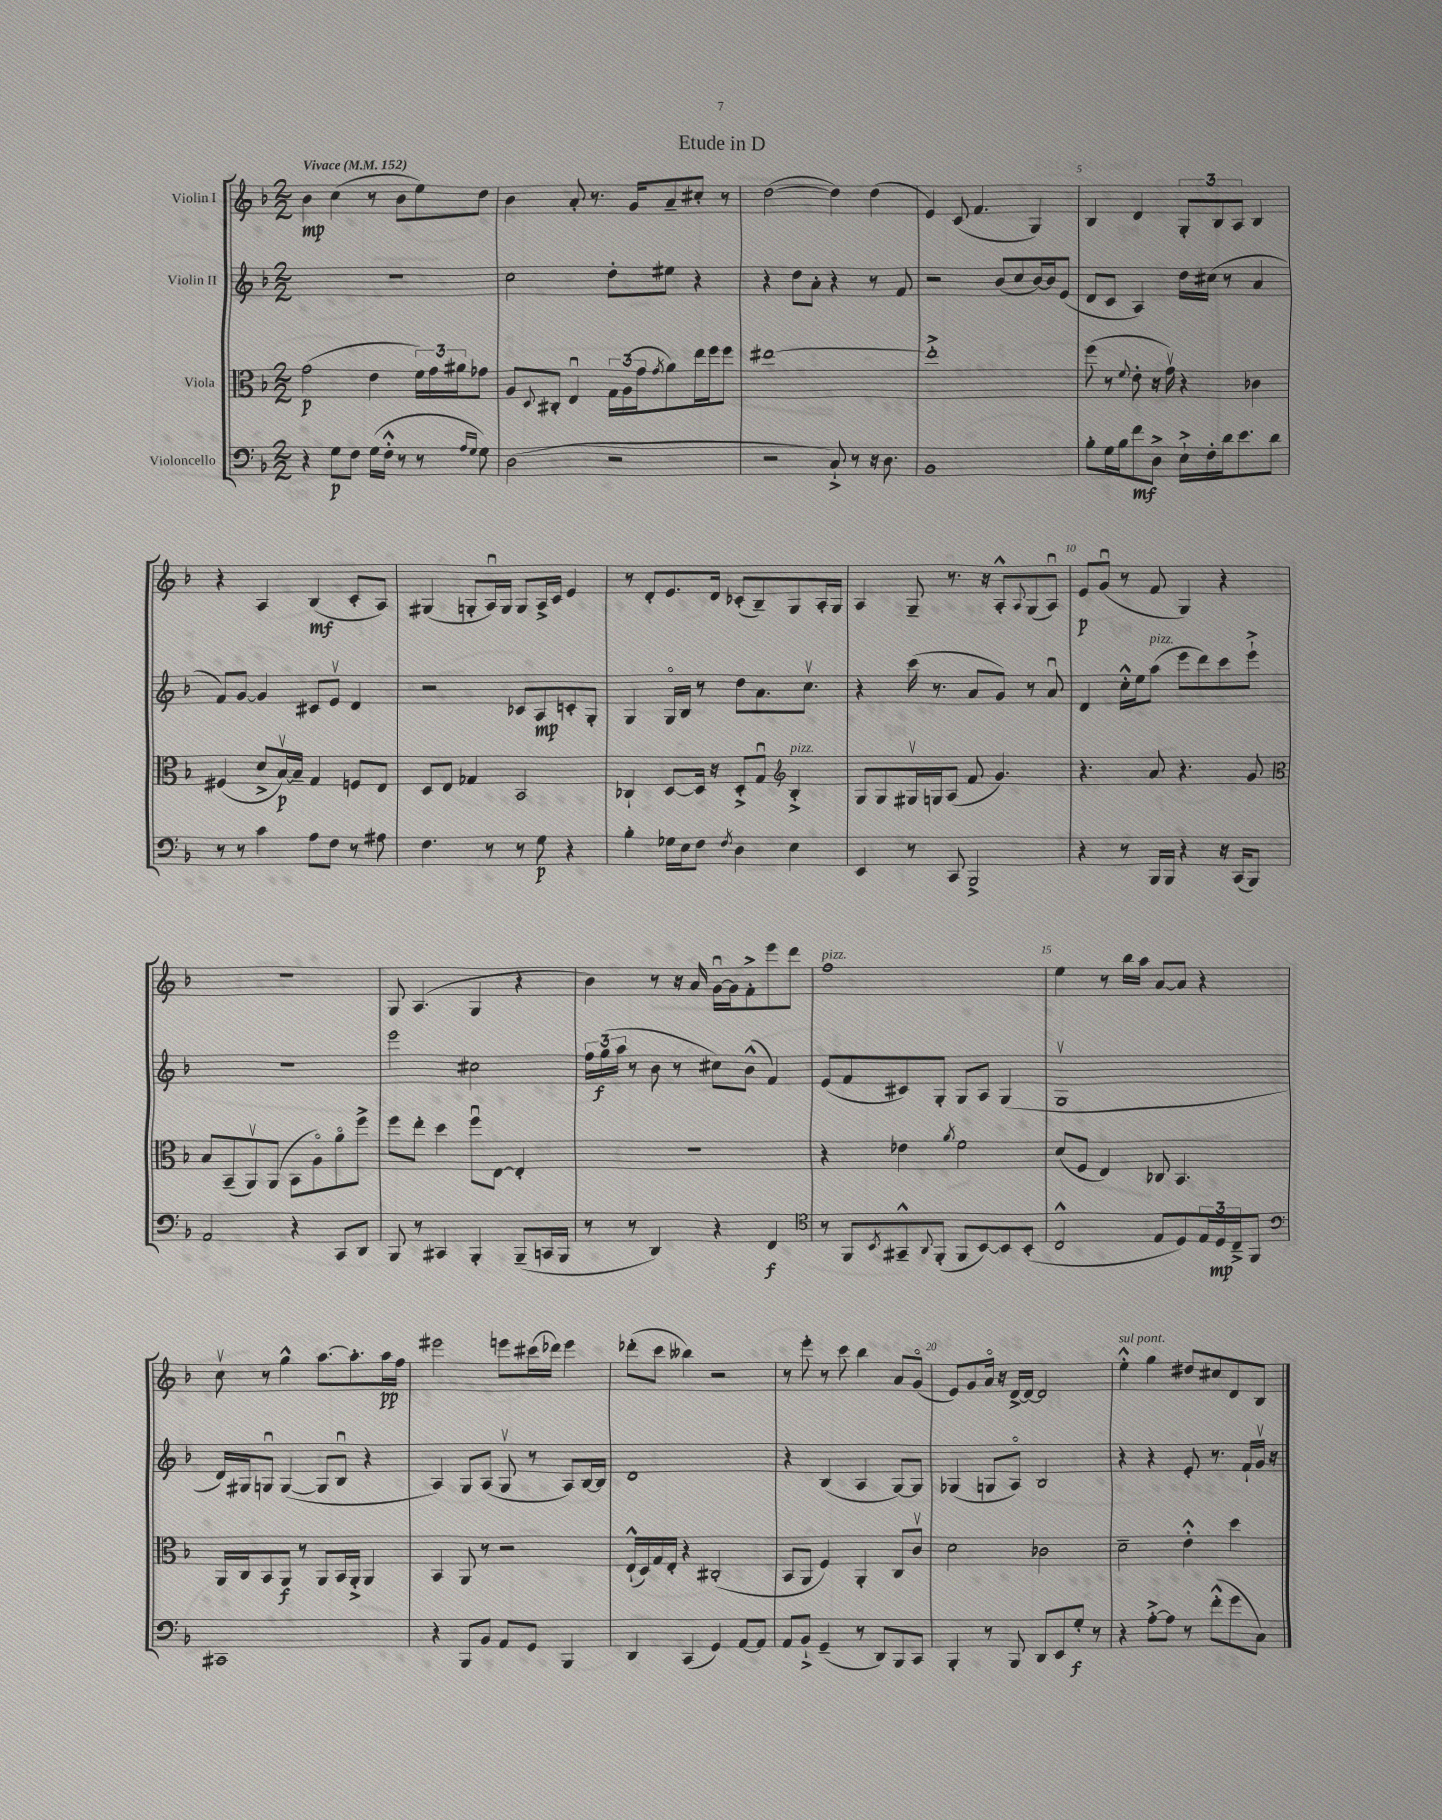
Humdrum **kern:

**kern	**dynam	**kern	**dynam	**kern	**dynam	**kern	**dynam
*part4	*part4	*part3	*part3	*part2	*part2	*part1	*part1
*staff4	*staff4	*staff3	*staff3	*staff2	*staff2	*staff1	*staff1
*I"Violoncello	*	*I"Viola	*	*I"Violin II	*	*I"Violin I	*
*clefF4	*	*clefC3	*	*clefG2	*	*clefG2	*
*k[b-]	*	*k[b-]	*	*k[b-]	*	*k[b-]	*
*M2/2	*	*M2/2	*	*M2/2	*	*M2/2	*
*MM152	*	*MM152	*	*MM152	*	*MM152	*
=1	=1	=1	=1	=1	=1	=1	=1
!	!	!	!	!	!	!LO:TX:a:B:t=Vivace	!
4r	.	(2g\	p	1r	.	4b-\	mp
8G\L	p	.	.	.	.	(4cc\	.
8F\J	.	.	.	.	.	.	.
(16G\LL	.	4e\	.	.	.	8r	.
16F'^^\JJ	.	.	.	.	.	.	.
8r	.	.	.	.	.	8b-\L	.
8r	.	24f\LL)	.	.	.	8ee\)	.
.	.	24g\	.	.	.	.	.
.	.	24a#X\J	.	.	.	.	.
16qqA/LL	.	.	.	.	.	.	.
16qqG/JJ	.	.	.	.	.	.	.
8G\)	.	8g-X\J	.	.	.	8dd\J	.
=2	=2	=2	=2	=2	=2	=2	=2
(2D\	.	8A/L	.	2cc\	.	4b-\	.
.	.	8qqD/	.	.	.	.	.
.	.	8C#X'/J	.	.	.	.	.
.	.	4Eu/	.	.	.	8a'/	.
.	.	.	.	.	.	8.r	.
2r	.	24G\LL	.	8dd'\L	.	.	.
.	.	(24A\	.	.	.	.	.
.	.	.	.	.	.	16g/KL	.
.	.	24g\J	.	.	.	.	.
.	.	8qg/	.	.	.	.	.
.	.	8a\)	.	8ee#X\J	.	8a~/	.
.	.	16ee\L	.	4r	.	8cc#X'/J	.
.	.	16ff\J	.	.	.	.	.
.	.	8ff\J	.	.	.	8r	.
=3	=3	=3	=3	=3	=3	=3	=3
2r	.	[1ee#X	.	4r	.	([2dd\	.
.	.	.	.	8dd\L	.	.	.
.	.	.	.	8a'\J	.	.	.
8C`^/)	.	.	.	4r	.	4dd\])	.
8r	.	.	.	.	.	.	.
16r	.	.	.	8r	.	(4dd\	.
8.D\	.	.	.	.	.	.	.
.	.	.	.	8f/	.	.	.
=4	=4	=4	=4	=4	=4	=4	=4
1BB-	.	1ee#'^]	.	2r	.	4e/)	.
.	.	.	.	.	.	(8c/	.
.	.	.	.	.	.	4.f/	.
.	.	.	.	(8b-/L	.	.	.
.	.	.	.	8cc/	.	.	.
.	.	.	.	[16b-/L)	.	4G/)	.
.	.	.	.	16b-/J]	.	.	.
.	.	.	.	(8e/J	.	.	.
=5	=5	=5	=5	=5	=5	=5	=5
8B-'\L	.	(8ff\	.	8d/L	.	4B-/	.
16G\L	.	8r	.	8c/J	.	.	.
16B-\J	.	.	.	.	.	.	.
.	.	8qqf/	.	.	.	.	.
8f\	mf	8e'\	.	4A/)	.	4d/	.
8D^\J	.	16r	.	.	.	.	.
.	.	16gv\)	.	.	.	.	.
16E`^\LL	.	4r	.	16dd\LL	.	12G'/L	.
16F'\	.	.	.	(16cc#X\JJ	.	.	.
.	.	.	.	.	.	12B-/	.
16d\J	.	.	.	8r	.	.	.
.	.	.	.	.	.	12A/J	.
8.e\	.	.	.	.	.	.	.
.	.	4c-X\	.	4a/	.	4B-/	.
8d\J	.	.	.	.	.	.	.
!!LO:LB:g=z
=6	=6	=6	=6	=6	=6	=6	=6
8r	.	(4F#X/	.	8f/L)	.	4r	.
8r	.	.	.	[8g/J	.	.	.
4c\	.	8d^/L	.	4g/]	.	4A/	.
.	.	[16B-v/L)	p	.	.	.	.
.	.	16B-~/JJ]	.	.	.	.	.
8A\L	.	4G/	.	8c#X/L	.	(4B-/	mf
8F\J	.	.	.	8ev/J	.	.	.
8r	.	8Fn/L	.	4d/	.	8c'/L	.
8A#X\	.	8E/J	.	.	.	8A/J)	.
=7	=7	=7	=7	=7	=7	=7	=7
4.F\	.	8D/L	.	2r	.	(4G#X/	.
.	.	8E/J	.	.	.	.	.
.	.	4G-X/	.	.	.	8Gn'/L	.
8r	.	.	.	.	.	16Au/L)	.
.	.	.	.	.	.	16G/JJ	.
8r	.	2BB-/	.	8c-X/L	.	8G/L	.
8G\	p	.	.	8A/	mp	16A^/L	.
.	.	.	.	.	.	16c/JJ	.
4r	.	.	.	8cn'/	.	4e/	.
.	.	.	.	8G'/J	.	.	.
=8	=8	=8	=8	=8	=8	=8	=8
4B-'\	.	4C-X`/	.	4G/	.	8r	.
.	.	.	.	.	.	8d'/L	.
16G-X\LL	.	[8D/L	.	16G/LL	.	8.e/	.
16E\J	.	.	.	16B-/JJ	.	.	.
8F\J	.	16D/Jk]	.	8r	.	.	.
.	.	16r	.	.	.	16d/Jk	.
8qF/	.	.	.	.	.	.	.
4D\	.	8D'^/L	.	8dd\L	.	(8c-X'/L	.
.	.	8Gu/J	.	8.a\	.	8B-~/)	.
*	*	*clefG2	*	*	*	*	*
!	!	!LO:TX:a:i:t=pizz.	!	!	!	!	!
4E\	.	4B-'^/	.	.	.	8G/	.
.	.	.	.	8.ccv\J	.	.	.
.	.	.	.	.	.	16A'/L	.
.	.	.	.	.	.	16G/JJ	.
=9	=9	=9	=9	=9	=9	=9	=9
4EE/	.	8G/L	.	4r	.	4A/	.
.	.	8G/	.	.	.	.	.
8r	.	16G#Xv/L	.	(16ccc\	.	8G~/	.
.	.	16Gn/J	.	8.r	.	.	.
8CC/	.	(8A/J	.	.	.	8.r	.
2BBB-^/	.	8f/	.	8a/L	.	.	.
.	.	.	.	.	.	16r	.
.	.	4.g/)	.	8g/J)	.	8A'^^/L	.
.	.	.	.	.	.	8qqA/	.
.	.	.	.	8r	.	(8G/	.
.	.	.	.	8au/	.	8Au/J)	.
=10	=10	=10	=10	=10	=10	=10	=10
4r	.	4.r	.	4d/	.	8e/L	p
.	.	.	.	.	.	(8gu/J	.
8r	.	.	.	16cc'^^\LL	.	8r	.
.	.	.	.	16ee\J	.	.	.
!	!	!	!	!LO:TX:a:i:t=pizz.	!	!	!
16BBB-/LL	.	8a/	.	(8aa\J	.	8f/	.
16BBB-/JJ	.	.	.	.	.	.	.
4r	.	4.r	.	8eee\L	.	4G/)	.
.	.	.	.	8ddd\)	.	.	.
16r	.	.	.	8ccc\	.	4r	.
(16CC/KL	.	.	.	.	.	.	.
8BBB-/J)	.	8g/	.	8eee`^\J	.	.	.
!!LO:LB:g=z
=11	=11	=11	=11	=11	=11	=11	=11
*	*	*clefC3	*	*	*	*	*
2AA/	.	8B-/L	.	1r	.	1r	.
.	.	(8BB-~/	.	.	.	.	.
.	.	8AAv/)	.	.	.	.	.
.	.	(8AA/J	.	.	.	.	.
4r	.	8BB-\L	.	.	.	.	.
.	.	8A\)	.	.	.	.	.
8CC/L	.	8a\	.	.	.	.	.
8DD/J	.	8ff^\J	.	.	.	.	.
=12	=12	=12	=12	=12	=12	=12	=12
8BBB-/	.	8ff\L	.	2eee\	.	8G/	.
8r	.	8ee'\J	.	.	.	(4.A/	.
4CC#X/	.	4dd\	.	.	.	.	.
4BBB-'/	.	8ffu\L	.	2cc#X\	.	4G/	.
.	.	[8E\J	.	.	.	.	.
(8BBB-~/L	.	4E'/]	.	.	.	4r	.
16CCn/L	.	.	.	.	.	.	.
16BBB-/JJ	.	.	.	.	.	.	.
=13	=13	=13	=13	=13	=13	=13	=13
8r	.	1r	.	24ff\LL	.	4b-\)	.
.	.	.	.	(24gg\	f	.	.
.	.	.	.	24aa\JJ	.	.	.
8r	.	.	.	8r	.	.	.
4DD/)	.	.	.	8b-\	.	8r	.
.	.	.	.	8r	.	16r	.
.	.	.	.	.	.	16a/	.
4r	.	.	.	8cc#X\L)	.	[16gu\LL	.
.	.	.	.	.	.	16g\J]	.
.	.	.	.	(8b-^^\J	.	8f'^\	.
4FF/	f	.	.	4f/)	.	8eee\	.
.	.	.	.	.	.	8ddd\J	.
=14	=14	=14	=14	=14	=14	=14	=14
*clefC4	*	*	*	*	*	*	*
!	!	!	!	!	!	!LO:TX:a:i:t=pizz.	!
8r	.	4r	.	(8e/L	.	1ff	.
8FF/L	.	.	.	8f/	.	.	.
8qBB-/	.	.	.	.	.	.	.
8GG#X~^^/	.	4e-X\	.	8c#X/)	.	.	.
8qqAA/	.	.	.	.	.	.	.
(8FF'/J	.	.	.	8G'/J	.	.	.
.	.	8qa/	.	.	.	.	.
8FF/L	.	2f\	.	8G/L	.	.	.
[8BB-/)	.	.	.	8A/J	.	.	.
8BB-/]	.	.	.	(4G/	.	.	.
(8BB-'/J	.	.	.	.	.	.	.
=15	=15	=15	=15	=15	=15	=15	=15
2C^^/	.	(8d/L	.	1Gv	.	4ee\	.
.	.	8F/J	.	.	.	.	.
.	.	4E/)	.	.	.	8r	.
.	.	.	.	.	.	16bb-\LL	.
.	.	.	.	.	.	16aa\JJ	.
8E/L	.	8C-X/	.	.	.	[8a/L	.
8D/)	.	4.BB-/	.	.	.	8a/J]	.
24E/L	.	.	.	.	.	4r	.
24D/	mp	.	.	.	.	.	.
24C~^/J	.	.	.	.	.	.	.
8FF/J	.	.	.	.	.	.	.
!!LO:LB:g=z
=16	=16	=16	=16	=16	=16	=16	=16
*clefF4	*	*	*	*	*	*	*
1CC#X	.	16AA/LL	.	16d/LL)	.	8ccv\	.
.	.	16C/J	.	16G#X/J	.	.	.
.	.	8BB-/	.	8Gnu/J	.	8r	.
.	.	8AA/J	f	([4G/	.	4gg^^\	.
.	.	8r	.	.	.	.	.
.	.	8AA/L	.	8G/L]	.	[8.aa\L	.
.	.	16BB-/L	.	8B-u/J	.	.	.
.	.	16AA'^/JJ	.	.	.	8.aa'\]	.
.	.	4AA/	.	4r	.	.	.
.	.	.	.	.	.	16aa\L	pp
.	.	.	.	.	.	16ff\JJ	.
=17	=17	=17	=17	=17	=17	=17	=17
4r	.	4BB-/	.	4A/)	.	2eee#X\	.
8BBB-/L	.	8AA/	.	8G/L	.	.	.
8BB-/J	.	8r	.	(8A/J	.	.	.
8AA/L	.	2r	.	8Gv/	.	8eeen\L	.
8GG/J	.	.	.	8r	.	(16ccc#X\L	.
.	.	.	.	.	.	16ddd-X\JJ)	.
4BBB-/	.	.	.	8A/L)	.	4eee\	.
.	.	.	.	[16B-/L	.	.	.
.	.	.	.	16B-/JJ]	.	.	.
=18	=18	=18	=18	=18	=18	=18	=18
4DD/	.	(16E`^^/LL	.	1d	.	(8ddd-X'\L	.
.	.	16D/)	.	.	.	.	.
.	.	16G/	.	.	.	8ccc\J	.
.	.	16E'/JJ	.	.	.	.	.
(4CC/	.	4r	.	.	.	4bb--X\)	.
4GG/)	.	(2C#X'/	.	.	.	2r	.
[8AA/L	.	.	.	.	.	.	.
8AA/J]	.	.	.	.	.	.	.
=19	=19	=19	=19	=19	=19	=19	=19
8AA/L	.	8BB-/L	.	4r	.	8r	.
8BB-`^/J	.	8AA/J	.	.	.	8eee'\	.
(4GG~/	.	4F/)	.	(4B-/	.	8r	.
.	.	.	.	.	.	8ccc\	.
8r	.	4AA'/	.	4A/	.	4bb-\	.
8DD/L)	.	.	.	.	.	.	.
8BBB-/	.	8C/L	.	[8G/L)	.	8a/L	.
8CC/J	.	8cv/J	.	8G/J]	.	(8g/J	.
=20	=20	=20	=20	=20	=20	=20	=20
4BBB-'/	.	2d\	.	(4G-X/	.	8e/L)	.
.	.	.	.	.	.	8g/	.
8r	.	.	.	8Gn/L	.	16a/Jk	.
.	.	.	.	.	.	16r	.
8BBB-/	.	.	.	8A/J)	.	[16d^/LL	.
.	.	.	.	.	.	16d/JJ_	.
8DD/L	.	2c-X\	.	2B-/	.	2d/]	.
8EE/	.	.	.	.	.	.	.
8G'/J	f	.	.	.	.	.	.
8r	.	.	.	.	.	.	.
=21	=21	=21	=21	=21	=21	=21	=21
!	!	!	!	!	!	!LO:TX:a:i:t=sul pont.	!
4r	.	2d~\	.	4r	.	4ee'^^\	.
[8A'^\L	.	.	.	4r	.	4gg\	.
8A\J]	.	.	.	.	.	.	.
8r	.	4e'^^\	.	8e'/	.	8dd#X/L	.
(8f'^^\L	.	.	.	8.r	.	8cc#X/	.
8g\	.	4dd\	.	.	.	8d/	.
.	.	.	.	16f`/LL	.	.	.
8C\J)	.	.	.	16gv/JJ	.	8B-/J	.
.	.	.	.	16r	.	.	.
==	==	==	==	==	==	==	==
*-	*-	*-	*-	*-	*-	*-	*-
